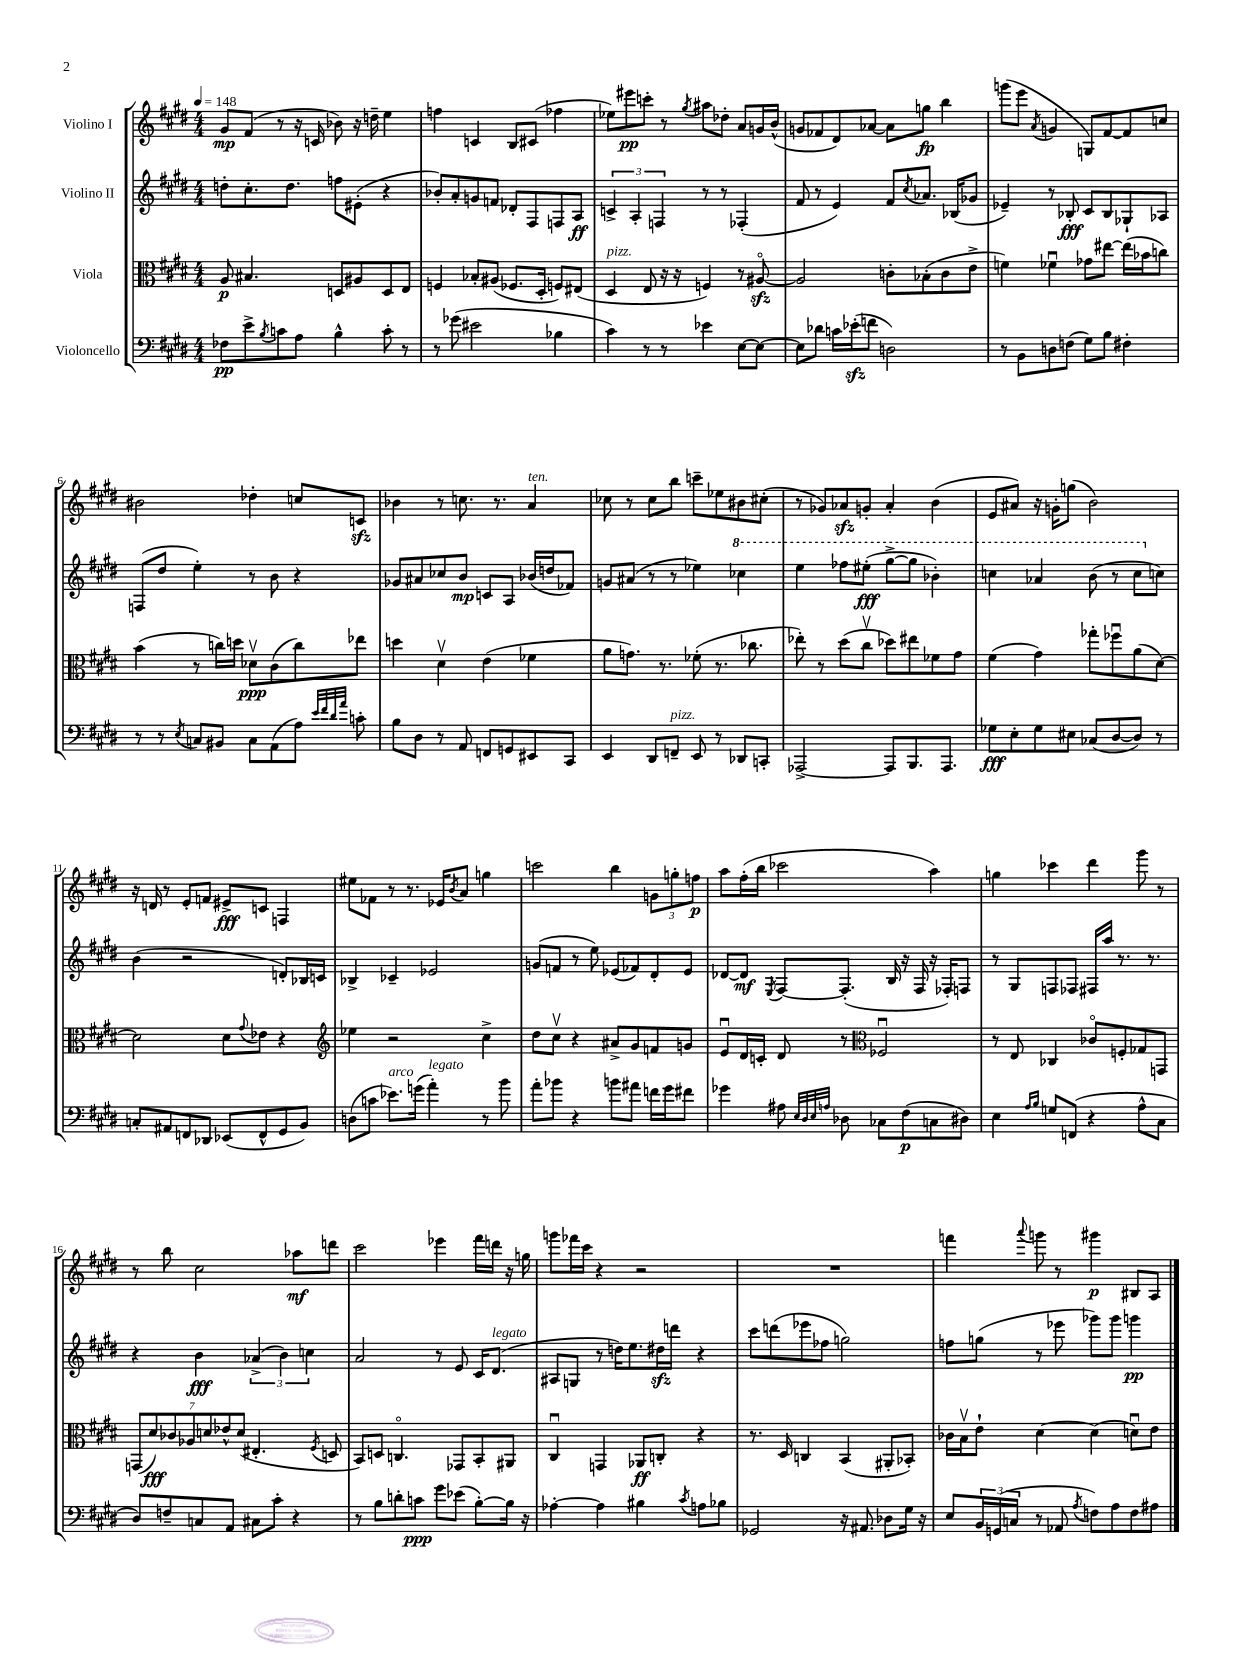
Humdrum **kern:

**kern	**dynam	**kern	**dynam	**kern	**dynam	**kern	**dynam
*part4	*part4	*part3	*part3	*part2	*part2	*part1	*part1
*staff4	*staff4	*staff3	*staff3	*staff2	*staff2	*staff1	*staff1
*I"Violoncello	*	*I"Viola	*	*I"Violino II	*	*I"Violino I	*
*clefF4	*	*clefC3	*	*clefG2	*	*clefG2	*
*k[f#c#g#d#]	*	*k[f#c#g#d#]	*	*k[f#c#g#d#]	*	*k[f#c#g#d#]	*
*M4/4	*	*M4/4	*	*M4/4	*	*M4/4	*
*MM148	*	*MM148	*	*MM148	*	*MM148	*
=1	=1	=1	=1	=1	=1	=1	=1
8F-X\L	pp	8A/	p	8ddn'\L	.	8g#/L	mp
8e^\	.	4.B#X/	.	8.cc#'\	.	(8f#/J	.
8qB/	.	.	.	.	.	.	.
8cn\	.	.	.	.	.	8r	.
.	.	.	.	8.dd\J	.	.	.
8A\J	.	.	.	.	.	16r	.
.	.	.	.	.	.	16cn/	.
4B^^\	.	8Dn/L	.	8ffn\L	.	8b-X\)	.
.	.	8A#X/	.	(8e#X'\J	.	16r	.
.	.	.	.	.	.	16ddn~\	.
8c'\	.	8D/	.	4r	.	4ee\	.
8r	.	8E/J	.	.	.	.	.
=2	=2	=2	=2	=2	=2	=2	=2
8r	.	4Fn/	.	8b-X'/L)	.	4ffn\	.
(8g-X\	.	.	.	8a'/	.	.	.
2e#X\	.	8B-X'/L	.	8gn/	.	4cn/	.
.	.	(8A#X/J	.	8fn/J	.	.	.
.	.	8.F-X/L	.	8d-X'/L	.	8B/L	.
.	.	.	.	8F#/	.	(8c#X/J	.
.	.	16D#'/Jk	.	.	.	.	.
4B-X\	.	8Fn/L)	.	8Fn/	.	4ff-X\	.
.	.	(8E#X/J	.	8A/J	ff	.	.
=3	=3	=3	=3	=3	=3	=3	=3
!	!	!LO:TX:a:i:t=pizz.	!	!	!	!	!
4c#\)	.	4D#/	.	6cn^/	.	8ee-X\L)	.
.	.	.	.	.	.	8eee#X\	pp
.	.	.	.	6A'/	.	.	.
8r	.	8E/	.	.	.	8cccn'\J	.
.	.	.	.	6Fn/	.	.	.
8r	.	16r	.	.	.	8r	.
.	.	16r	.	.	.	.	.
.	.	.	.	.	.	8qgg#/	.
4e-X\	.	4Fn/)	.	8r	.	8aa#X\L	.
.	.	.	.	8r	.	8dd-X'\J	.
[8E\L	.	8r	.	(4F-X'/	.	8a/L	.
8E\J_	.	[8A#Xzz/	.	.	.	16gn/L	.
.	.	.	.	.	.	(16b^^/JJ	.
=4	=4	=4	=4	=4	=4	=4	=4
8E\L]	.	2A#/]	.	8f#/	.	8gn/L	.
8d-X\J	.	.	.	8r	.	8f-X/	.
16cn\LL	.	.	.	4e/)	.	8d#/)	.
(16e-Xzz'\J	.	.	.	.	.	.	.
8fn\J	.	.	.	.	.	[8a-X/J	.
2Dn\)	.	8cn'\L	.	8f#/L	.	8a-\L]	.
.	.	.	.	8qcc#/	.	.	.
.	.	(8B-X'\	.	8.a-X/J	.	8ggn\J	fp
.	.	8c\	.	.	.	4bb\	.
.	.	.	.	(16B-X/KL	.	.	.
.	.	8e^\J	.	8g-X/J	.	.	.
=5	=5	=5	=5	=5	=5	=5	=5
8r	.	4fn\)	.	4e-X~/)	.	(8gggn\L	.
8BB\L	.	.	.	.	.	8eee\J	.
.	.	.	.	.	.	8qa/	.
8Dn\	.	4f-Xu\	.	8r	.	4gn/	.
(8Fn\J	.	.	.	8B-X'/	fff	.	.
8G#\L)	.	8g-X\L	.	8c#/L	.	8Gn/L)	.
8B\J	.	[8ee#X\J	.	8B-/	.	[8f#/	.
4F#X'\	.	(16ee#\LL]	.	8G-X`/	.	8f#/]	.
.	.	16b-X\J	.	.	.	.	.
.	.	8ccn\J)	.	8A-X/J	.	8ccn/J	.
!!LO:LB:g=z
=6	=6	=6	=6	=6	=6	=6	=6
8r	.	(4b\	.	(8Fn/L	.	2b#X\	.
8r	.	.	.	8dd#/J	.	.	.
8qE/	.	.	.	.	.	.	.
8Cn/L	.	8r	.	4ee'\)	.	.	.
8BB#X/J	.	16ccn\LL)	.	.	.	.	.
.	.	16ddn\JJ	.	.	.	.	.
8C\L	.	8d-Xv\L	ppp	8r	.	4dd-X'\	.
(8AA\	.	(8c#\	.	8b\	.	.	.
8A\J)	.	8cc\)	.	4r	.	8ccn/L	.
32qqe/LLL	.	.	.	.	.	.	.
32qqf#/	.	.	.	.	.	.	.
32qqd#/	.	.	.	.	.	.	.
32qqa/JJJ	.	.	.	.	.	.	.
8cn'\	.	8ee-X\J	.	.	.	8cnzz/J	.
=7	=7	=7	=7	=7	=7	=7	=7
8B\L	.	4ddn\	.	8g-X/L	.	4b-X\	.
8D#\J	.	.	.	8a#X/	.	.	.
8r	.	4d#v\	.	8cc-X/	.	8r	.
8AA/	.	.	.	8b/J	mp	8.ccn\	.
8FFn/L	.	(4e\	.	8cn/L	.	.	.
.	.	.	.	.	.	8.r	.
8GGn/	.	.	.	8A/J	.	.	.
!	!	!	!	!	!	!LO:TX:a:i:t=ten.	!
8EE#X/	.	4f-X\	.	(16b-X/LL	.	4a/	.
.	.	.	.	16ddn/J	.	.	.
8CC#/J	.	.	.	8f-X/J)	.	.	.
=8	=8	=8	=8	=8	=8	=8	=8
4EE/	.	8a\L	.	8gn/L	.	8cc-X\	.
.	.	8.gn\J)	.	(8a#X/J	.	8r	.
8DD#/L	.	.	.	8r	.	8cc-\L	.
.	.	8.r	.	.	.	.	.
!LO:TX:a:i:t=pizz.	!	!	!	!	!	!	!
8FFn~/J	.	.	.	8r	.	8bb\J	.
8EE/	.	(8f-X'\	.	4ee-X\)	.	8cccn~\L	.
8r	.	8.r	.	.	.	8ee-X\	.
*	*	*	*	*8va	*	*	*
8DD-X/L	.	.	.	4ccc-X\	.	8b#X\	.
.	.	8.cc-X\	.	.	.	.	.
8CCn'/J	.	.	.	.	.	(8cc#X'\J	.
=9	=9	=9	=9	=9	=9	=9	=9
[2AAA-X^/	.	8ee-X'\)	.	4eee\	.	8r	.
.	.	8r	.	.	.	8g-X/L)	.
.	.	(8dd#\L	.	8fff-X\L	.	8a-Xzz/	.
.	.	8cc#v\J	.	(8eee#X'\J	fff	8gn'/J	.
8AAA-/L]	.	8dd-X\L)	.	[8ggg#^\L	.	4a-'/	.
8.BBB/	.	8ee#X\	.	8ggg#\J]	.	.	.
.	.	8f-X\	.	4bb-X'\)	.	(4b\	.
8.AAA-/J	.	.	.	.	.	.	.
.	.	8g#\J	.	.	.	.	.
=10	=10	=10	=10	=10	=10	=10	=10
8G-X\L	fff	(4f#\	.	4cccn\	.	8e/L	.
8E'\	.	.	.	.	.	8a#X/J)	.
8G-\	.	4g#\)	.	4aa-X/	.	16r	.
.	.	.	.	.	.	16gn'\KL	.
8E#X\J	.	.	.	.	.	(8ggn\J	.
(8C-X/L	.	8gg-X'\L	.	(8bb\	.	2b\)	.
[8D#/	.	8ff-Xu\	.	8r	.	.	.
8D#/J])	.	(8a\	.	8ccc\L	.	.	.
*	*	*	*	*X8va	*	*	*
8r	.	[8d#\J)	.	8ccn\J)	.	.	.
!!LO:LB:g=z
=11	=11	=11	=11	=11	=11	=11	=11
8Cn'/L	.	2d#\]	.	(4b\	.	16r	.
.	.	.	.	.	.	16dn/	.
8AA#X/	.	.	.	.	.	8r	.
8FFn/	.	.	.	2r	.	8e'/L	.
8DD-X/J	.	.	.	.	.	8fn/J	.
(8EE-X/L	.	8d#\L	.	.	.	8e#X^/L	fff
.	.	8qqg#/	.	.	.	.	.
8FF^^/	.	8e-X\J	.	.	.	8cn/J	.
8GG#/	.	4r	.	8dn'/L)	.	4Fn/	.
8BB/J)	.	.	.	16B-X/L	.	.	.
.	.	.	.	16cn/JJ	.	.	.
=12	=12	=12	=12	=12	=12	=12	=12
*	*	*clefG2	*	*	*	*	*
(8Dn\L	.	4ee-X\	.	4B-X^/	.	8ee#X\L	.
8cn\J	.	.	.	.	.	8f-X\J	.
!LO:TX:a:i:t=arco	!	!	!	!	!	!	!
8.e-X\L)	.	2r	.	4c-X~/	.	8r	.
.	.	.	.	.	.	8.r	.
(16gn\Jk	.	.	.	.	.	.	.
!LO:TX:a:i:t=legato	!	!	!	!	!	!	!
4a'\)	.	.	.	2e-X/	.	.	.
.	.	.	.	.	.	16e-X/KL	.
.	.	.	.	.	.	8qb/	.
.	.	.	.	.	.	8a/J	.
8r	.	4cc#^\	.	.	.	4ggn\	.
8b\	.	.	.	.	.	.	.
=13	=13	=13	=13	=13	=13	=13	=13
8a'\L	.	8dd#\L	.	(8gn/L	.	2cccn\	.
8b-X\J	.	8cc#v\J	.	8fn/J	.	.	.
4r	.	4r	.	8r	.	.	.
.	.	.	.	8ee\)	.	.	.
8bn\L	.	8a#X^/L	.	(8e-X/L	.	4bb\	.
8a#X\J	.	8g#/	.	8f-X/)	.	.	.
16fn\LL	.	8fn/	.	8d#'/	.	12gn\L	.
16g#\J	.	.	.	.	.	.	.
.	.	.	.	.	.	12ggn'\	.
8f#X\J	.	8gn/J	.	8e-/J	.	.	.
.	.	.	.	.	.	12ffn\J	p
=14	=14	=14	=14	=14	=14	=14	=14
4g-X\	.	8eu/L	.	[8d-X/L	.	8aa\L	.
.	.	16d#/L	.	8d-/J]	mf	(16ff#'\L	.
.	.	16cn'/JJ	.	.	.	16bb\JJ	.
.	.	.	.	8qE/	.	.	.
8A#X\	.	8d#/	.	[8F#/L	.	2ccc-X\	.
32qqE/LLL	.	.	.	.	.	.	.
32qqD#/	.	.	.	.	.	.	.
32qqE/	.	.	.	.	.	.	.
32qqAn/JJJ	.	.	.	.	.	.	.
8D-X\	.	8r	.	(8.F#'/J]	.	.	.
*	*	*clefC3	*	*	*	*	*
8C-X\L	.	2F-Xu/	.	.	.	.	.
.	.	.	.	16B/	.	.	.
(8F#\	p	.	.	16r	.	.	.
.	.	.	.	16F#/	.	.	.
8Cn\	.	.	.	16r	.	4aa\)	.
.	.	.	.	16F-X'/KL)	.	.	.
8D#X\J)	.	.	.	8Fn/J	.	.	.
=15	=15	=15	=15	=15	=15	=15	=15
4E\	.	8r	.	8r	.	4ggn\	.
.	.	8E/	.	8G#/L	.	.	.
16qqA/LL	.	.	.	.	.	.	.
16qqB/JJ	.	.	.	.	.	.	.
8Gn/L	.	4C-X/	.	8Fn/	.	4ccc-X\	.
(8FFn/J	.	.	.	8F-X/J	.	.	.
4r	.	8c-X/L	.	16F#X/LL	.	4ddd#\	.
.	.	.	.	16aa/JJ	.	.	.
.	.	8Fn'/	.	8.r	.	.	.
8A^^\L	.	8G-X/	.	.	.	8ggg#\	.
.	.	.	.	8.r	.	.	.
8C#\J	.	8GGn/J	.	.	.	8r	.
!!LO:LB:g=z
=16	=16	=16	=16	=16	=16	=16	=16
8D#/L)	.	(14GGn/L	.	4r	.	8r	.
.	.	14d#/)	fff	.	.	.	.
8Fn~/	.	.	.	.	.	8bb\	.
.	.	14c-X/	.	.	.	.	.
.	.	14A-X/	.	.	.	.	.
8Cn/	.	.	.	4b\	fff	2cc#\	.
.	.	14dn/	.	.	.	.	.
.	.	14e-X^^/	.	.	.	.	.
8AA/J	.	.	.	.	.	.	.
.	.	(14d/J	.	.	.	.	.
8C#X\L	.	4.E#X'/	.	(6a-X^/	.	.	.
8c#'\J	.	.	.	.	.	.	.
.	.	.	.	6b\)	.	.	.
4r	.	.	.	.	.	8aa-X\L	mf
.	.	.	.	6ccn\	.	.	.
.	.	8qF#/	.	.	.	.	.
.	.	8Dn/	.	.	.	8dddn\J	.
=17	=17	=17	=17	=17	=17	=17	=17
8r	.	8BB/L)	.	2a/	.	2ccc#\	.
8B\L	.	8Dn/J	.	.	.	.	.
8dn'\	.	4.Cn/	.	.	.	.	.
8cn\J	ppp	.	.	.	.	.	.
8g#\L	.	.	.	8r	.	4eee-X\	.
(8e-X\J	.	8GG-X/L	.	8e/	.	.	.
[8B'\L)	.	8BB'/	.	16c#/KL	.	16fff#\LL	.
!	!	!	!	!LO:TX:a:i:t=legato	!	!	!
.	.	.	.	(8.d#/J	.	16dddn\JJ	.
16B\Jk]	.	8AA#X/J	.	.	.	16r	.
16r	.	.	.	.	.	16ggn\	.
=18	=18	=18	=18	=18	=18	=18	=18
[4A-X'\	.	4C#u/	.	8A#X/L	.	8gggn\L	.
.	.	.	.	8Gn/J	.	16fff-X\L	.
.	.	.	.	.	.	16ccc#\JJ	.
4A-\]	.	4GGn/	.	8r	.	4r	.
.	.	.	.	16ddn\KL)	.	.	.
.	.	.	.	8.ee\	.	.	.
4B#X\	.	8AA-X/L	ff	.	.	2r	.
.	.	8Cn'/J	.	16dd#Xzz\L	.	.	.
.	.	.	.	16dddn\JJ	.	.	.
8qc#/	.	.	.	.	.	.	.
8An\L	.	4r	.	4r	.	.	.
8B-X\J	.	.	.	.	.	.	.
=19	=19	=19	=19	=19	=19	=19	=19
2GG-X/	.	8.r	.	8ccc#\L	.	1r	.
.	.	.	.	(8dddn\	.	.	.
.	.	16D#/	.	.	.	.	.
.	.	4Cn/	.	8eee-X\	.	.	.
.	.	.	.	8ff-X\J	.	.	.
16r	.	(4BB/	.	2ggn\)	.	.	.
8.AA#X/	.	.	.	.	.	.	.
8D-X\L	.	8AA#X'/L	.	.	.	.	.
16G#\Jk	.	8BB-X'/J)	.	.	.	.	.
16r	.	.	.	.	.	.	.
=20	=20	=20	=20	=20	=20	=20	=20
8E/L	.	16c-X\LL	.	8ffn\L	.	4fffn\	.
.	.	16Bv\J	.	.	.	.	.
24BB/L	.	8e`\J	.	(8ggn\J	.	.	.
(24GGn/	.	.	.	.	.	.	.
24Cn/JJ	.	.	.	.	.	.	.
.	.	.	.	.	.	8qqaaa/	.
8r	.	[4d#\	.	8r	.	8gggn\	.
8AA-X/	.	.	.	8eee-X\	.	8r	.
8qA/	.	.	.	.	.	.	.
8Fn\L)	.	(4d#\]	.	8ggg-X\L)	.	4ggg#X\	p
8A\	.	.	.	8ggg-\J	.	.	.
8F\	.	8dnu\L)	.	4gggn\	pp	8B#X/L	.
8A#X\J	.	8e\J	.	.	.	8A/J	.
==	==	==	==	==	==	==	==
*-	*-	*-	*-	*-	*-	*-	*-
